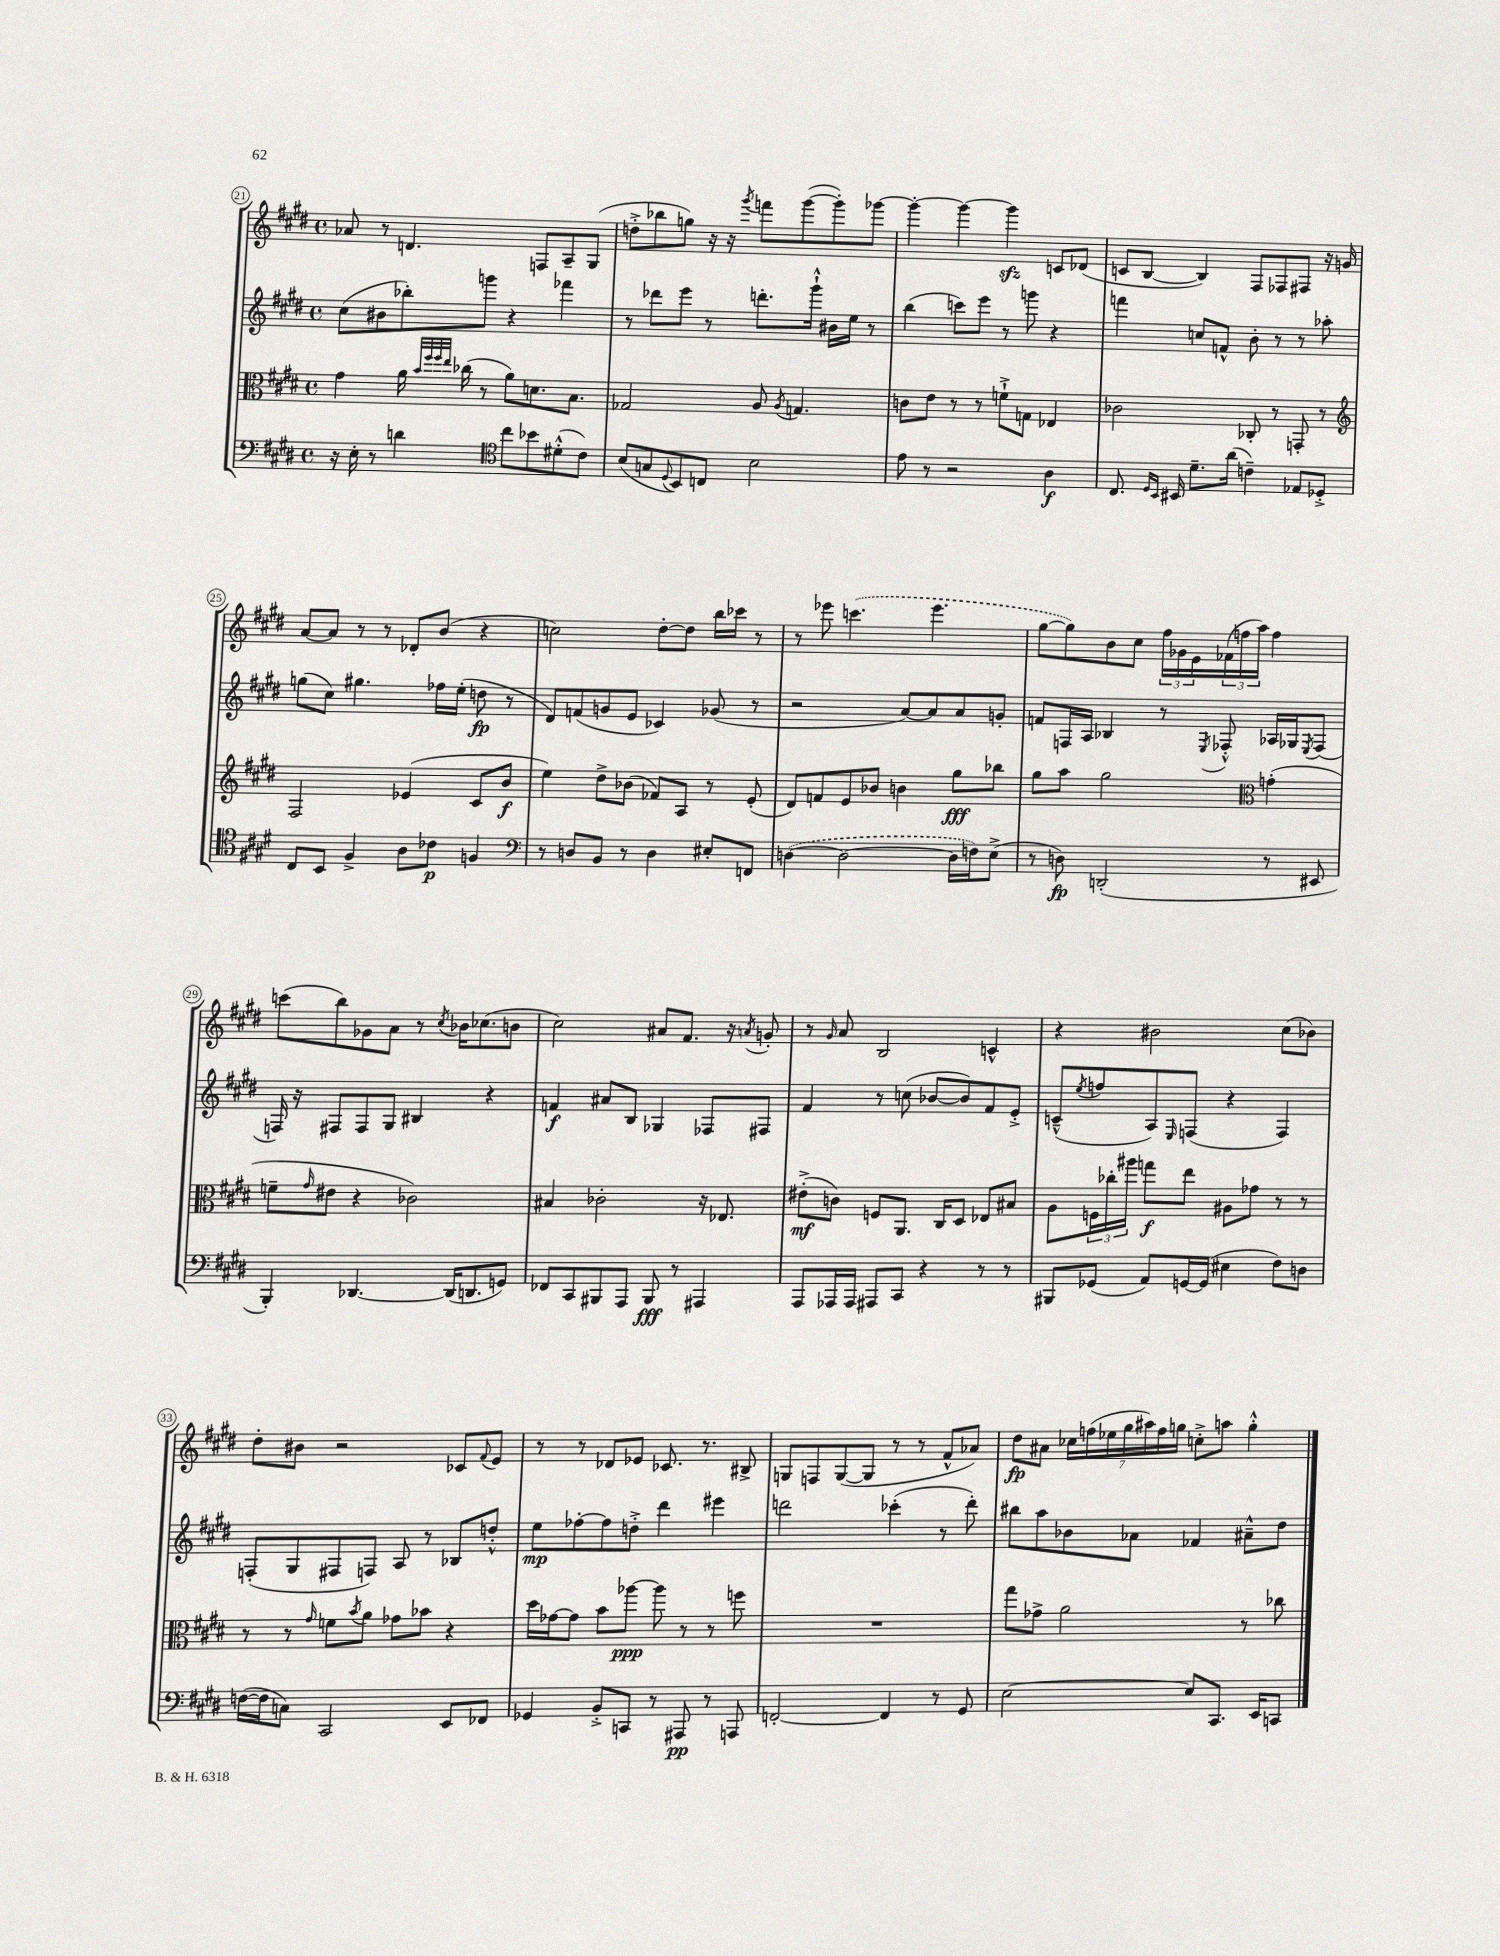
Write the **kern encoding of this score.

**kern	**kern	**kern	**kern
*staff4	*staff3	*staff2	*staff1
*clefF4	*clefC3	*clefG2	*clefG2
*k[f#c#g#d#]	*k[f#c#g#d#]	*k[f#c#g#d#]	*k[f#c#g#d#]
*M4/4	*M4/4	*M4/4	*M4/4
*met(c)	*met(c)	*met(c)	*met(c)
16r	4g#\	(8cc#\L	8a-/
16E'\	.	.	.
8r	.	8b#\	8r
4d\	16a\	8bb-'\)	4.d/
.	32qqb/LLL	.	.
.	32qqff#/	.	.
.	32qqff#/	.	.
.	32qqee/JJJ	.	.
.	(16cc-\	.	.
.	8r	8ggg\J	.
*clefC4	*	*	*
8cc#\L	8a\L)	4r	.
8b-\	8.d\	.	8F/L
(8d#'^^\	.	4fff-\	8A~/
.	8.B\J	.	.
8c#\J)	.	.	(8G#/J
=	=	=	=
(8B/L	2G-/	8r	8dd'^\L
8G/	.	8ddd-\L	8bb-\
8qqD#/	.	.	.
8BB/)	.	8eee\J	8gg\J)
8C/J	.	8r	16r
.	.	.	16r
.	.	.	8qggg#/
2B\	8A/	8.ddd'\L	8fff\L
.	8qA/	.	.
.	4.G/	.	([8ggg#\
.	.	16ggg#`^^\Jk	.
.	.	16b#\LL	8ggg#'\])
.	.	16ee\JJ	.
.	.	8r	[8ggg-\J
=	=	=	=
8e\	8c\L	(4bb\	4ggg-'\_
8r	8e\J	.	.
2r	8r	8ccc\L)	4ggg-\_
.	8r	8eee\J	.
.	8f`^\L	8r	4ggg-\]
.	8G\J	8ggg\	.
4A\	4E-/	4r	8c/L
.	.	.	(8d-/J
=	=	=	=
8.C#/	2c-\	4fff\	8c/L
.	.	.	[8B/J
16qqD#/LL	.	.	.
16qqBB/JJ	.	.	.
16BB#/	.	.	.
8.d#~\L	.	8cc/L	4B/])
.	.	8f^^/J	.
(16a\Jk	.	.	.
4c~\)	8C-'/	8b'\	8F#/L
.	8r	8r	8F-/
8E-/L	8GG'/	8r	8F#/J
8D-'^/J	8r	8aa-'\	16r
.	.	.	16g/
=	=	=	=
*	*clefG2	*	*
8C#/L	2F#/	(8gg\L	[8a/L
8BB/J	.	8cc#\J)	8a/]J
4F#^/	.	4.gg#\	8r
.	.	.	8r
8A\L	(4e-/	.	8d-'/L
8c-\J	.	16ff-\LL	(8b/J
.	.	(16ee'\JJ	.
4F/	8c#/L	8dd\	4r
.	8b/J	8r	.
=	=	=	=
*clefF4	*	*	*
8r	4ee\)	8d#/L)	2cc\)
8D/L	.	(8f/	.
8BB/J	8dd#^\L	8g/	.
8r	(8b-\J	8e/J	.
4D\	8f-/L)	4c-/)	[8dd#'\L
.	8A/J	.	8dd#\]J
8E#'/L	8r	(8g-/	16bb\LL
.	.	.	16ccc-\JJ
8FF/J	(8e'/	8r	8r
=	=	=	=
([4D\	8d#/L)	2r	8r
.	8f/	.	8eee-\
2D\_	8e/	.	(4.ccc\
.	8b-/J	.	.
.	4b\	[8a/L)	.
.	.	8a/]	4.eee-\
16D\]LL	8gg#\L	8a/	.
16F\J)	.	.	.
(8E^\J	8bb-\J	8g'/J	.
=	=	=	=
8r	8gg#\L	8f/L	[8gg#\L
8D\)	8aa\J	16F/L	8gg#\])
.	.	16A/JJ	.
(2DD'/	2gg#\	4B-/	8b\
.	.	.	8cc#\J
.	.	8r	24ff#\LL
.	.	.	24g-\
.	.	.	24e\
.	.	8qE/	.
.	.	8F-'^^/	(24f-\
.	.	.	24ff\
.	.	.	24aa\JJ)
*	*clefC3	*	*
8r	(4g'\	16A-/LL	4ff\
.	.	16G-/J	.
.	.	8qE/	.
8EE#/	.	(8F-/J	.
=	=	=	=
4BBB'/)	8f~\L	16F/)	(8ccc\L
.	.	16r	.
.	16qqg#/	.	.
.	8e#\J	8F#/L	8bb\)
[4.DD-/	4r	8F#/	8g-\
.	.	8G#/J	8a\J
.	2c-\)	4B#/	8r
.	.	.	8qcc#/
(16DD-/]LK	.	.	16b-\LK
8.DD/	.	.	(8.cc-\
.	.	4r	.
8GG/J)	.	.	8b\J
=	=	=	=
8FF-/L	4B#/	4f/	2cc#\)
8CC#/	.	.	.
8BBB#/	2c-'\	8a#/L	.
8AAA/J	.	8B/J	.
8BBB#/	.	4G-/	8a#/L
8r	.	.	8.f#/J
4AAA#/	16r	8F-/L	.
.	8.E-/	.	16r
.	.	.	8qa/
.	.	8F#/J	8g'/
=	=	=	=
8AAA/L	(8e#'^\L	4f#/	8r
.	.	.	16qqg#/
16AAA-/L	8c\J)	.	8a/
16AAA-/JJ	.	.	.
8AAA#/L	8F/L	8r	2B/
8CC#/J	8.AA/J	(8cc\	.
4r	.	[8b-/L	.
.	16C#/LK	.	.
.	8D#/J	8b-/])	.
8r	8E-/L	8f#/	4c^^/
8r	8B#/J	8e'^/J	.
=	=	=	=
8BBB#/L	8A\L	(8c~^^/L	4r
.	.	8qee/	.
(8GG-/J	24F\L	8ff/	.
.	24cc-'\	.	.
.	24aa#\JJ	.	.
8AA/L)	8gg\L	8A/)	2b#\
.	.	16qqE/	.
[16GG/L	8ee\J	(8F/J	.
(16GG/]JJ	.	.	.
4E#\	8A#\L	4r	.
.	8g-\J	.	.
8F#\L)	8r	4F/)	(8cc#\L
8D\J	8r	.	8b-\J)
=	=	=	=
([16F\LL	8r	(8F'/L	8dd#'\L
16F\]J	.	.	.
8C\J)	8r	8G#/	8b#\J
.	16qqg#/	.	.
2CC#/	8f\L	8F#/	2r
.	8qb/	.	.
.	8a\J	8F/J)	.
.	8g-\L	8A/	.
.	8b-\J	8r	.
8EE/L	4r	8B-/L	8c-/L
.	.	.	8qqf#/
8FF-/J	.	8dd'^^/J	8e/J
=	=	=	=
4GG-/	16dd#\LL	8ee\L	8r
.	[16g-\J	.	.
.	8g-\]J	[8ff-'\	8r
8BB'^/L	8b\L	8ff-\]	8d-/L
8CC/J	[8aa-\J	8dd'^\J	8e-/J
8r	8aa-\]	4ddd#\	8.c-/
8AAA#/	8r	.	.
.	.	.	8.r
8r	8r	4eee#\	.
8AAA/	8ff\	.	8B#^/
=	=	=	=
[2FF'/	1r	2ddd\	8G/L
.	.	.	8F/
.	.	.	([8G/
.	.	.	8G/]J
4FF/]	.	(4ccc-'\	8r
.	.	.	8r
8r	.	8r	8f#^^/L
8GG#/	.	8ddd'\)	8a-/J)
=	=	=	=
[2E\	8gg#\L	8bb#\L	8dd#\L
.	8g-^\J	8aa\	8a#\J
.	2a\	8b-\	28cc-\LL
.	.	.	(28ff\
.	.	.	28ee-\
.	.	.	28gg#\
.	.	8a-\J	.
.	.	.	28aa#\)
.	.	.	28ff\
.	.	.	28gg\JJ
8E/]L	.	4f-/	8cc'^\L
8.CC#/J	.	.	8aa\J
.	8r	8a#~^^\L	4gg'^^\
16EE/LK	.	.	.
8CC/J	8cc-\	8dd#\J	.
==	==	==	==
*-	*-	*-	*-
